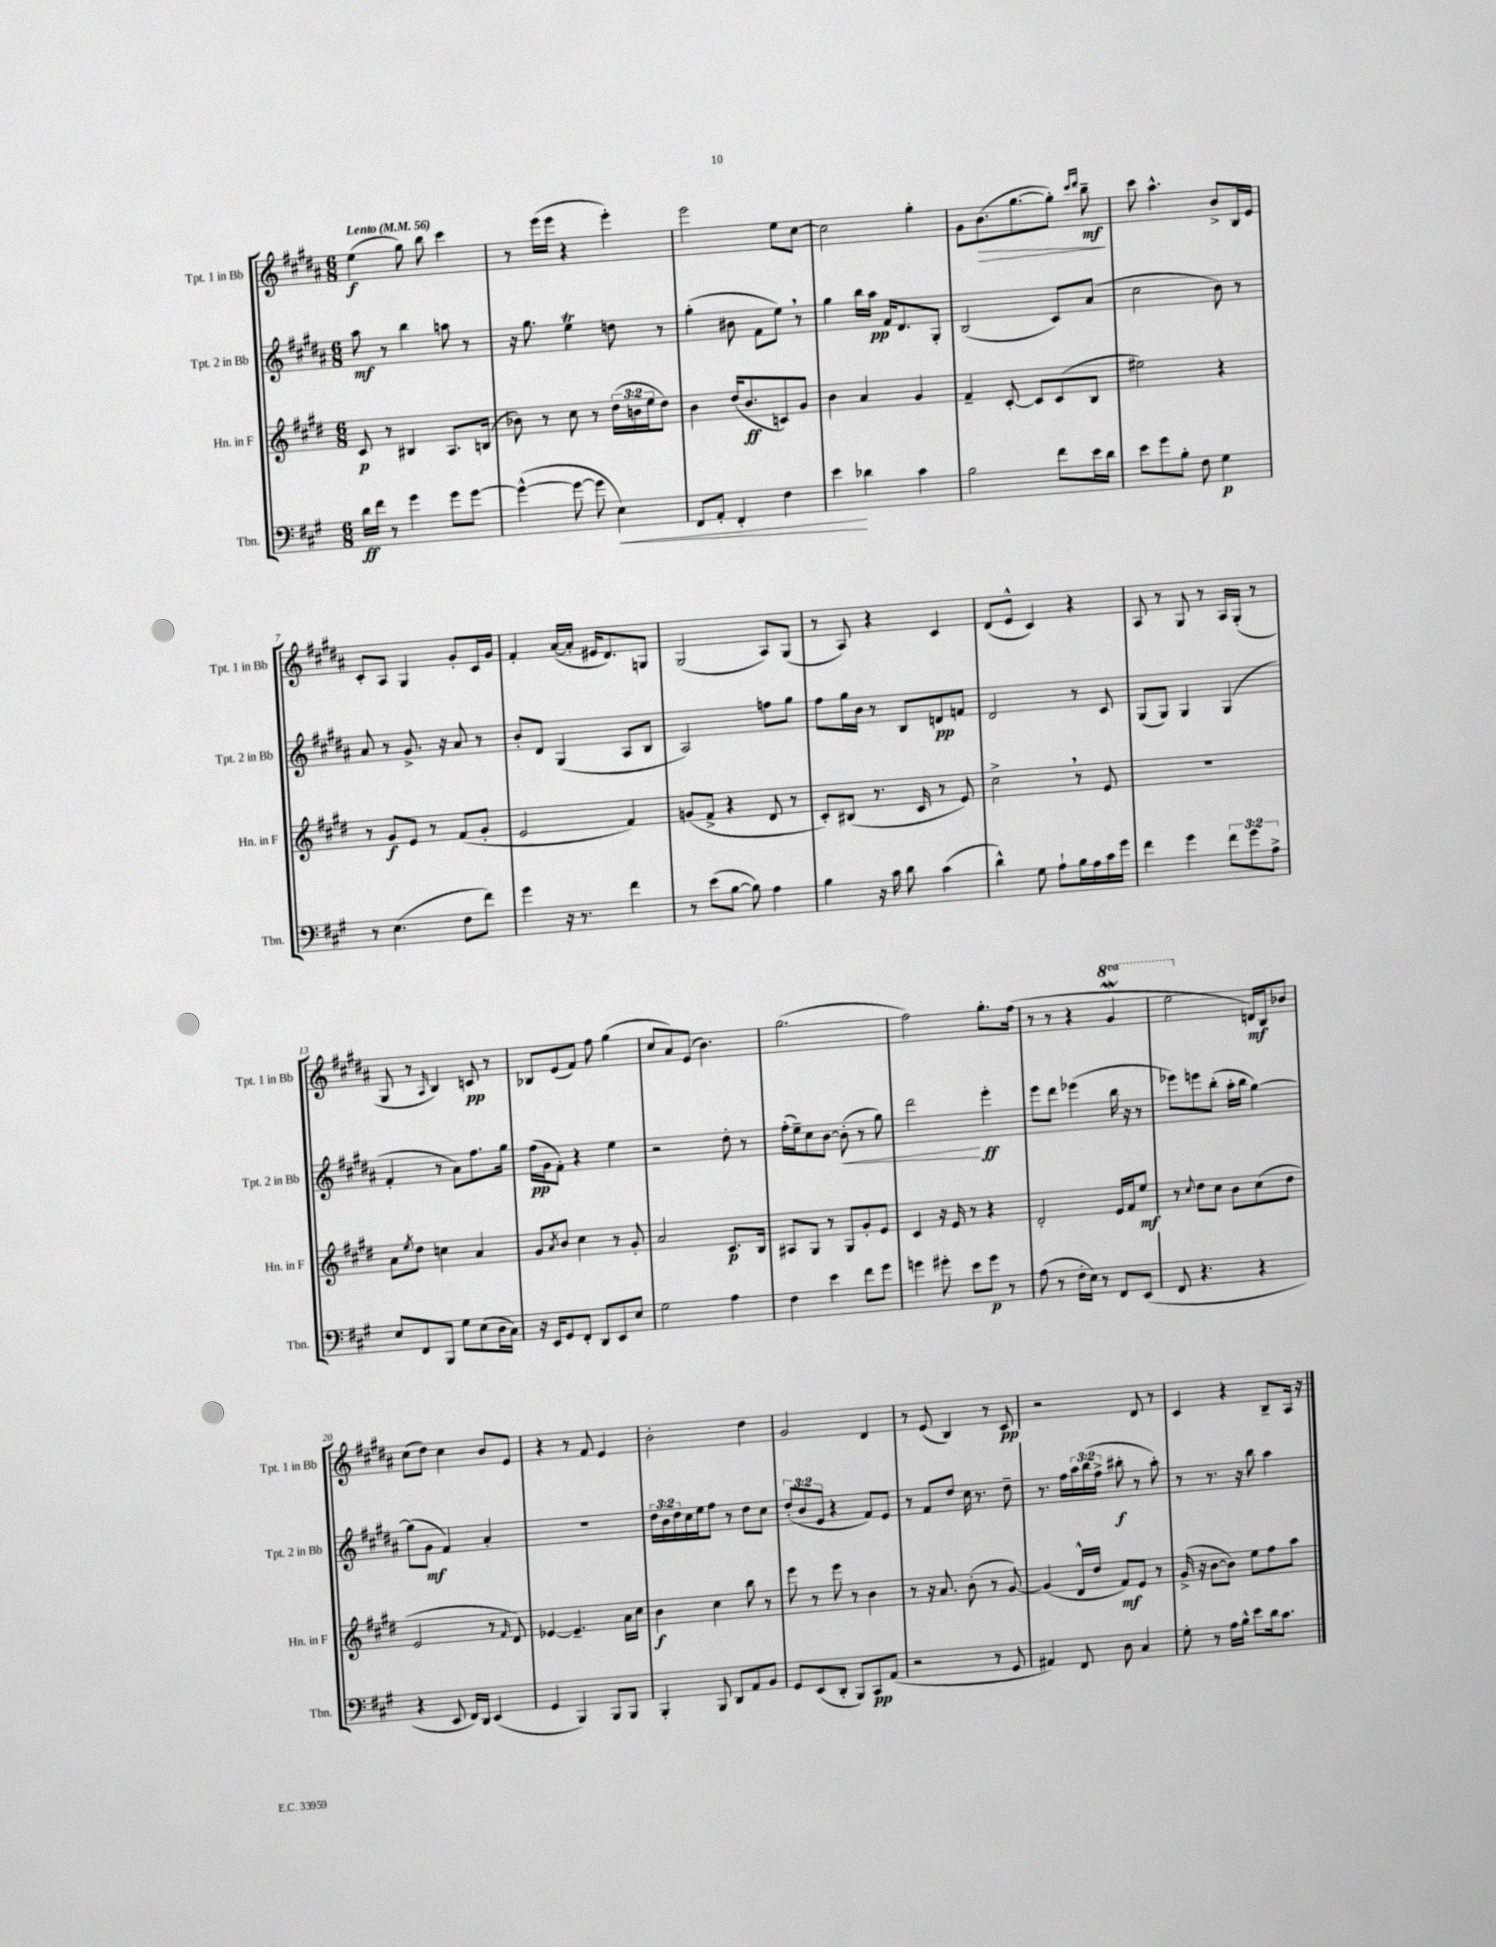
<<
\new StaffGroup <<
\new Staff = "s0" \with { instrumentName = "Tpt. 1 in Bb" shortInstrumentName = "Tpt. 1 in Bb" } {
    \clef treble \key b \major \numericTimeSignature \time 6/8 \set Staff.ottavationMarkups = #ottavation-simple-ordinals \tempo "Lento" 4 = 56
    e''4\f( gis''8) b''8 cis'''4 |
    r8 e'''16( e'''16 r4 e'''4-.) |
    e'''2 e''8 cis''8~ |
    cis''2 gis''4-. |
    gis'8 b'8.\>( gis''8.~ gis''8-.) \grace { cis'''16 dis'''16 } b''8--\mf\! |
    cis'''8 ais''4.-^ b'8-> b16 e'16 |
    cis'8-. ais8 gis4 gis'8-. cis'16 gis'16 |
    fis'4-. ais'16~( ais'16-. eis'16 dis'8.) g8 |
    gis2( ais8) gis8( |
    r8 ais8) r4 cis'4 |
    dis'8( e'8-^ cis'4) r4 |
    ais8 r8 gis8 r8 ais16 gis16-.( r8 |
    gis8 r8 \grace { ais16 } b4) c'8\pp r8 |
    bes8 e'8( fis'8) fis''8 gis''4( |
    cis''8 ais'8) e'8( b'4.) |
    gis''2.( |
    fis''2) gis''8.-. fis''16( |
    r8 r8 r4 \ottava #1 gis''4\mordent |
    e'''2 \ottava #0 d'16\mf) b16 bes'8 |
    cis''8( dis''8) cis''4 b'8 e'8 |
    r4 r8 fis'8 e'4 |
    b'2-. dis''4 |
    gis'2 dis'4 |
    r8 e'8( b4) r8 cis'8\pp |
    r2 dis'8 r8 |
    cis'4 r4 b8-- ais16 r16 \bar "|." |
}
\new Staff = "s1" \with { instrumentName = "Tpt. 2 in Bb" shortInstrumentName = "Tpt. 2 in Bb" } {
    \clef treble \key b \major \numericTimeSignature \time 6/8 \override Staff.TupletNumber.text = #tuplet-number::calc-fraction-text
    ais''8\mf r8 b''4 a''8 r8 |
    r16 gis''8. e''4\trill d''8 r8 |
    gis''4-.( bis'8 fis'8 e''8) \breathe r8 |
    gis''4 b''16 ais''16\pp fis'16 dis'8. gis8-. |
    b2( cis'8) ais'8( |
    cis''2 b'8) r8 |
    ais'8 r8 gis'8.-> r16 ais'8 r8 |
    b'8-. dis'8 gis4( ais8 b8 |
    ais2) f''8 gis''8 |
    fis''8 gis''16 b'16 r8 b8 d'8\pp f'8 |
    dis'2 r8 cis'8 |
    gis8( gis8) gis4 gis4( |
    fis'4-. r8 ais'8) fis''8. gis''16 |
    fis''16\pp( gis'16 fis'8-.) r4 e''4 |
    r2 dis''8-. r8 |
    fis''16-.( e''16--) cis''8 b'8~ b'8-.\<( r8 gis''8) |
    dis'''2\! e'''4-.\ff |
    e'''8 dis'''8 ees'''4( b''16 r16 r8 |
    ees'''8) e'''8 b''8-.( ais''16-. b''16 gis''4~) |
    gis''8( gis'8\mf fis'4) ais'4-. |
    R2. |
    \tuplet 3/2 { dis''16 b'16 dis''16 } cis''16 e''16 fis''8 r8 dis''8 cis''8 |
    \tuplet 3/2 { dis''8-.( b'8 e'8 } r4 fis'8) e'8 |
    r8 fis'8 dis''8 cis''16 r8. dis''8-- |
    r8. fis''16 \tuplet 3/2 { ais''16 b''16( fis''16-> } bis''8-.\f r8 ais''8-.) |
    r8 r8. r16 b''8 ais''4 \bar "|." |
}
\new Staff = "s2" \with { instrumentName = "Hn. in F" shortInstrumentName = "Hn. in F" } {
    \clef treble \key e \major \numericTimeSignature \time 6/8 \override Staff.TupletNumber.text = #tuplet-number::calc-fraction-text
    cis'8\p r8 bis4 a8. b16( |
    bes'8) r8 cis''8 r8 \tuplet 3/2 { dis''16( b'16 e''16 } dis''8) |
    b'4 dis''16( b'8.\ff c'8) gis'8 |
    b'4 a'4 gis'4 |
    fis'4-- cis'8~-. cis'8 cis'8( b8 |
    eis''2) r4 |
    r8 gis'8\f e'8 r8 fis'8( gis'8-. |
    e'2 fis'4) |
    g'8( fis'8-> r4 dis'8 r8 |
    cis'8-.) bis8( r8. cis'16 r8 e'8) |
    cis''2-> \breathe r8 e'8 |
    R2. |
    a'8 \acciaccatura { e''8 } dis''8 c''4 a'4 |
    gis'8 \acciaccatura { a'8 } b'8 cis''4 r8 gis'8-. |
    a'2 cis'8.\p b16 |
    ais8 gis8 r8 gis8 gis'8-. e'8 |
    cis'4 r16 e'16 r8 r4 |
    dis'2-. e'16 fis'16 e''8\mf |
    r8 \appoggiatura { cis''8 } dis''8 cis''8 b'8 cis''8( dis''8 |
    e'2 r8 \grace { fis'16 } dis'8) |
    ees'4~ ees'4.-- a'16 cis''16 |
    b'4\f cis''4 b''8 r8 |
    e'''8 r8 e'''8 r8 b'4 |
    r8 r16 a'8. b'8-.( r8 gis'8~) |
    gis'4( dis'16-^ dis''16 fis'8\mf) e'8 r8 |
    gis'16->( r16 b'8~ b'8) e''8 fis''8 a''8 \bar "|." |
}
\new Staff = "s3" \with { instrumentName = "Tbn." shortInstrumentName = "Tbn." } {
    \clef bass \key a \major \numericTimeSignature \time 6/8 \override Staff.TupletNumber.text = #tuplet-number::calc-fraction-text
    d'16\ff fis'16 r8 gis'4 gis'8 gis'8~ |
    gis'4~-^( gis'8~ gis'8 e4\<) |
    fis,8 a,8-. fis,4-. fis4 |
    e'4\! des'4 cis'4 |
    b2 fis'8 e'16 d'16 |
    e'8 gis'8 b8-. fis8 gis4\p |
    r8 e4.( fis8 fis'8) |
    gis'4 r16 r8. fis'4 |
    r8 e'8( b8~ b8) a4 |
    b4 r16 cis'16 d'8 cis'4( |
    d'4-^) gis8 a8-! b16 a16 cis'16 gis'16 |
    fis'4 gis'4 \tuplet 3/2 { fis'8 gis'8 a8-> } |
    e8 fis,8 b,,8 gis8 e8( d16 cis16) |
    r16 e,16 gis,8 fis,8-. d,8 e,8 e8 |
    gis2 a4 |
    fis4 e'4 fis'8 gis'8 |
    g'4 gis'8-. e'8 gis'8\p r8 |
    a8( r8 fis16-. e16) r8 fis,8 e,8( |
    fis,8 r4. r4 |
    r4 e,8 fis,16) d,16 e,4( |
    gis,4 b,,4) b,,8 b,,8 |
    b,,4-. b,,8 d,8 a,8 b,8 |
    gis,8 e,8( d,8-. b,,8) cis,8\pp a,8( |
    r2 r8 gis,8 |
    ais,4) fis,8 d8 cis4 |
    gis8-. r8 a16 b16-^ e'8 d'16 cis'8. \bar "|." |
}
>>
>>
